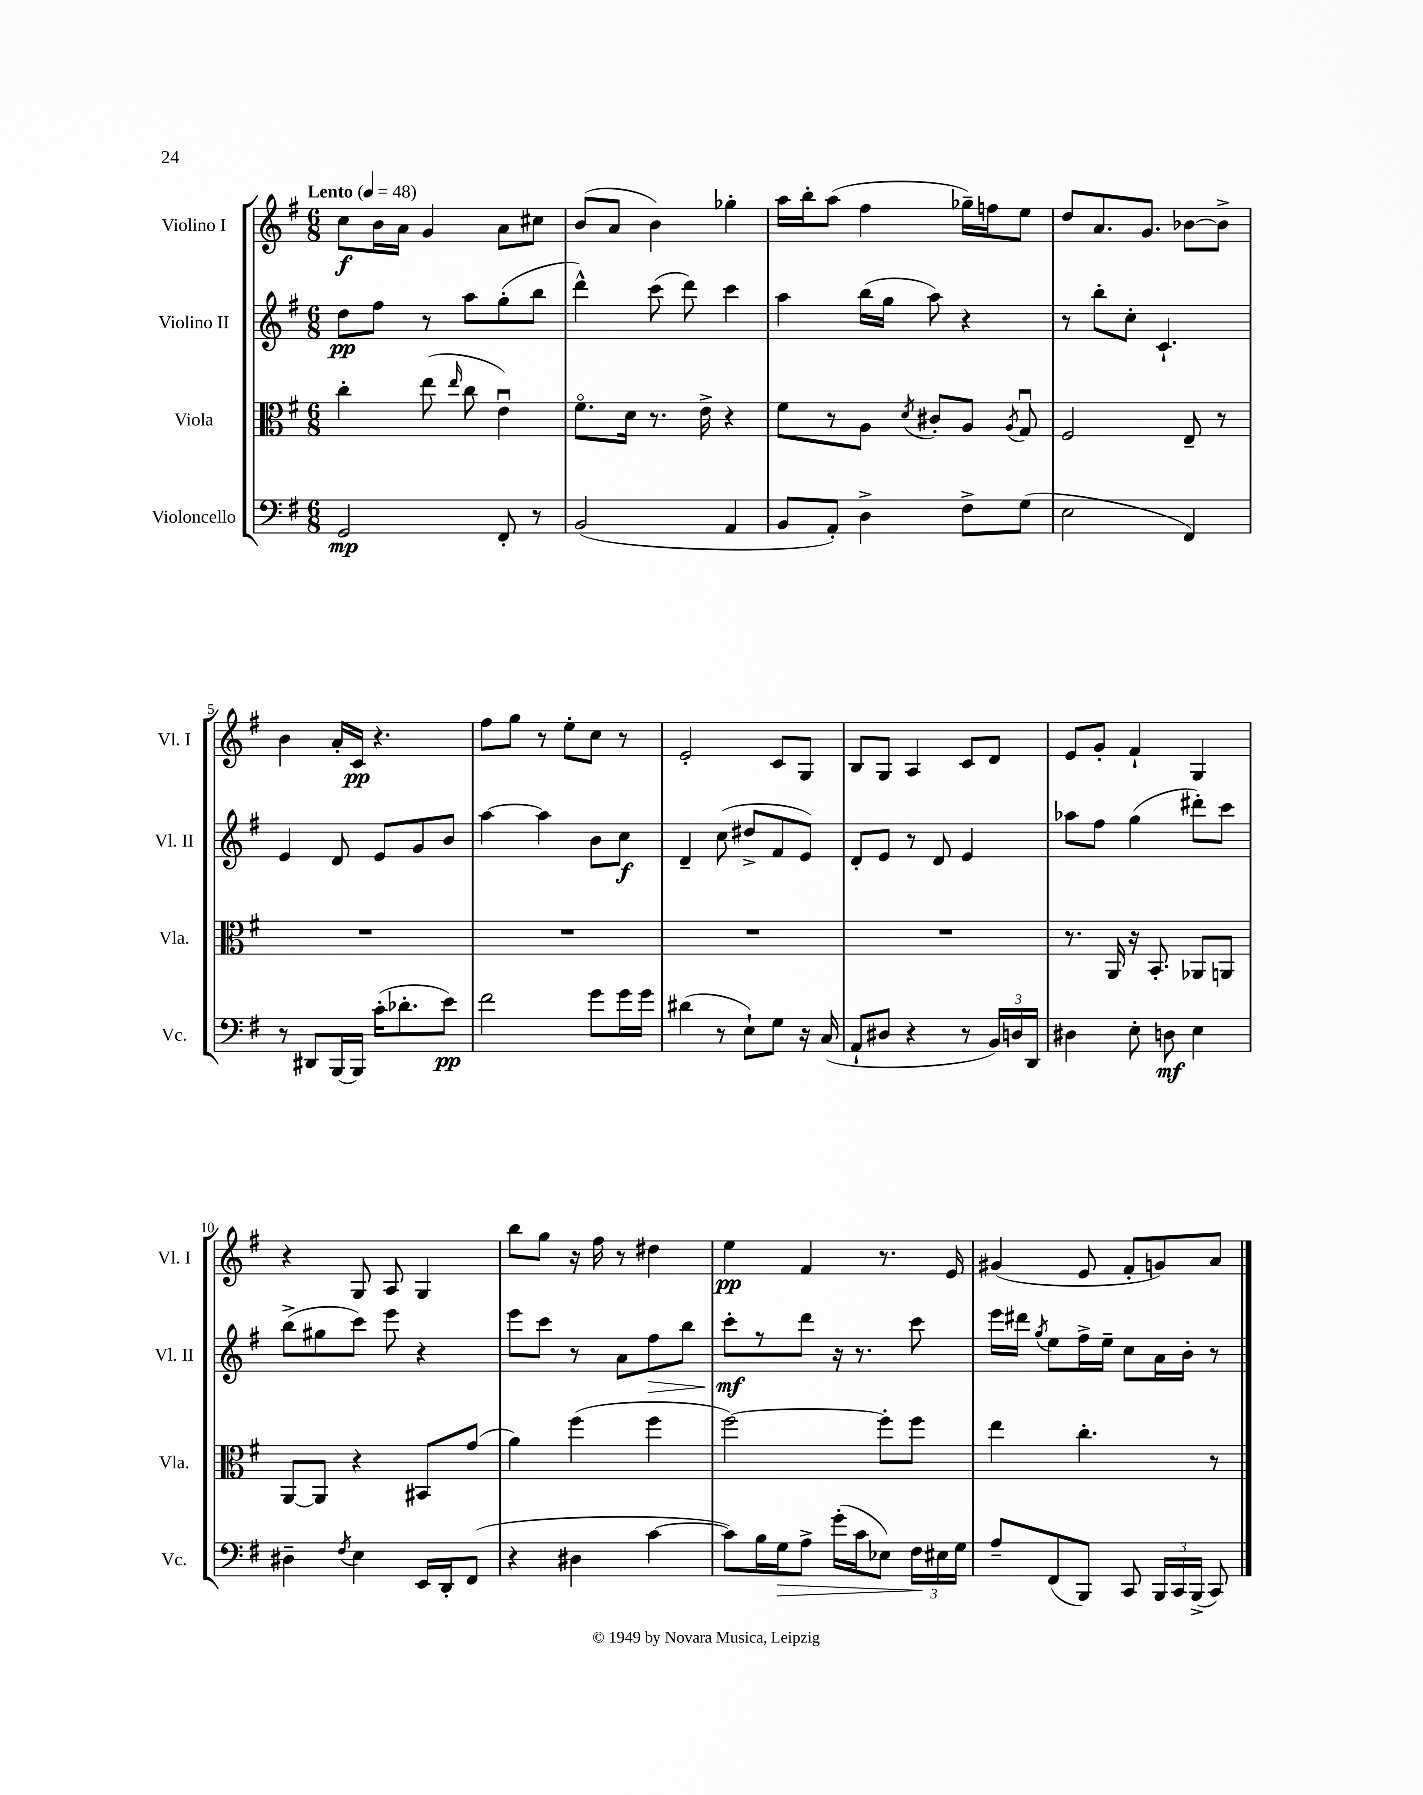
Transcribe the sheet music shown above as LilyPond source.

<<
\new StaffGroup <<
\new Staff = "s0" \with { instrumentName = "Violino I" shortInstrumentName = "Vl. I" } {
    \clef treble \key g \major \numericTimeSignature \time 6/8 \tempo "Lento" 4 = 48
    \autoBeamOff c''8[\f b'16 a'16] g'4 a'8[ cis''8] |
    b'8[( a'8] b'4) ges''4-. |
    a''16[ b''16-. a''8]( fis''4 ges''16[--) f''16 e''8] |
    d''8[ a'8. g'8.] bes'8[~ bes'8]-> |
    b'4 a'16[-. c'16]\pp r4. |
    fis''8[ g''8] r8 e''8[-. c''8] r8 |
    e'2-. c'8[ g8] |
    b8[ g8] a4 c'8[ d'8] |
    e'8[ g'8]-. fis'4-! g4 |
    r4 g8 a8 g4 |
    b''8[ g''8] r16 fis''16 r8 dis''4 |
    e''4\pp fis'4 r8. e'16 |
    gis'4( e'8 fis'8[-. g'8) a'8] \bar "|." |
}
\new Staff = "s1" \with { instrumentName = "Violino II" shortInstrumentName = "Vl. II" } {
    \clef treble \key g \major \numericTimeSignature \time 6/8
    \autoBeamOff d''8[\pp fis''8] r8 a''8[ g''8-.( b''8] |
    d'''4-^) c'''8( d'''8) c'''4 |
    a''4 b''16[( g''16] a''8) r4 |
    r8 b''8[-. c''8]-. c'4.-! |
    e'4 d'8 e'8[ g'8 b'8] |
    a''4~ a''4 b'8[ c''8]\f |
    d'4-- c''8( dis''8[-> fis'8 e'8]) |
    d'8[-. e'8] r8 d'8 e'4 |
    aes''8[ fis''8] g''4( dis'''8[-.) c'''8] |
    b''8[->( gis''8 c'''8]) e'''8 r4 |
    e'''8[ c'''8] r8 a'8[ fis''8\> b''8] |
    c'''8[-.\mf\! r8 d'''8] r16 r8. c'''8 |
    e'''16[ dis'''16] \acciaccatura { g''8 } e''8[ fis''16-> e''16]-- c''8[ a'16 b'16]-. r8 \bar "|." |
}
\new Staff = "s2" \with { instrumentName = "Viola" shortInstrumentName = "Vla." } {
    \clef alto \key g \major \numericTimeSignature \time 6/8
    \autoBeamOff c''4-. e''8( \grace { e''16 } c''8 e'4\downbow) |
    fis'8.[\flageolet d'16] r8. e'16-> r4 |
    fis'8[ r8 a8] \acciaccatura { d'8 } cis'8[-. a8] \acciaccatura { a8 } g8\downbow |
    fis2 e8-- r8 |
    R2. |
    R2. |
    R2. |
    R2. |
    r8. a,16 r16 b,8.-. aes,8[ a,8] |
    a,8[~ a,8] r4 bis,8[ g'8]( |
    a'4) fis''4( fis''4 |
    fis''2~) fis''8[-. fis''8] |
    e''4 c''4.-. r8 \bar "|." |
}
\new Staff = "s3" \with { instrumentName = "Violoncello" shortInstrumentName = "Vc." } {
    \clef bass \key g \major \numericTimeSignature \time 6/8
    \autoBeamOff g,2\mp fis,8-. r8 |
    b,2( a,4 |
    b,8[ a,8]-.) d4-> fis8[-> g8]( |
    e2 fis,4) |
    r8 dis,8[ b,,16~ b,,16] c'16[-.( des'8.-. e'8]\pp) |
    fis'2 g'8[ g'16 g'16] |
    dis'4( r8 e8[-!) g8] r16 c16( |
    a,8[-! dis8] r4 r8 \tuplet 3/2 { b,16[) d16 d,16] } |
    dis4 e8-. d8\mf e4 |
    dis4-- \acciaccatura { fis8 } e4 e,16[ d,16-. fis,8]( |
    r4 dis4 c'4~ |
    c'8[) b16 g16\> a8]-> g'16[-.( c'16 ees8]) \tuplet 3/2 { fis16[\! eis16 g16] } |
    a8[-- fis,8( b,,8]) c,8 \tuplet 3/2 { b,,16[ c,16 b,,16]->( } c,8) \bar "|." |
}
>>
>>
